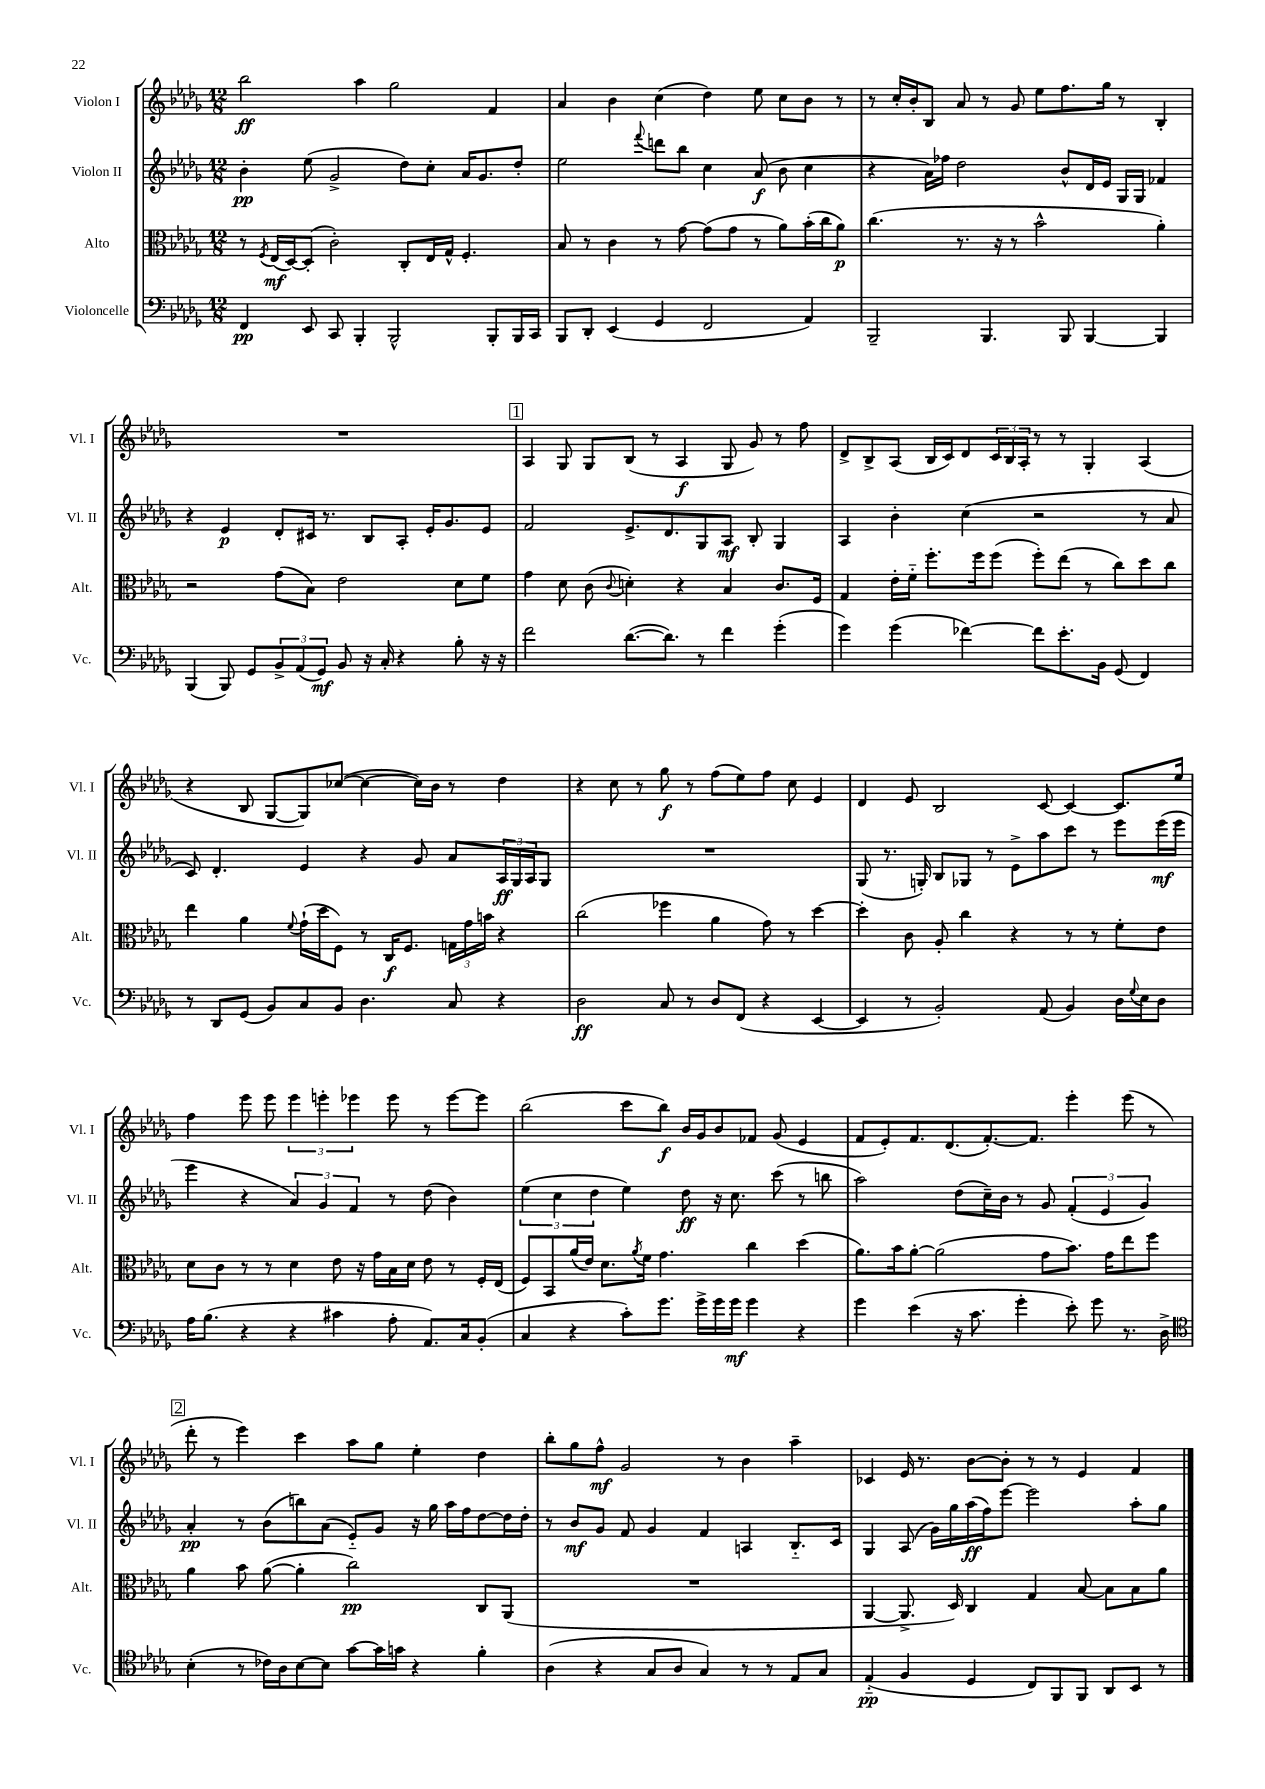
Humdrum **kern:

**kern	**kern	**kern	**kern
*staff4	*staff3	*staff2	*staff1
*clefF4	*clefC3	*clefG2	*clefG2
*k[b-e-a-d-g-]	*k[b-e-a-d-g-]	*k[b-e-a-d-g-]	*k[b-e-a-d-g-]
*M12/8	*M12/8	*M12/8	*M12/8
4FF	8r	4b-'	2bb-
.	8qF	.	.
.	(16E-	.	.
.	[16D-)	.	.
8EE-	(8D-']	(8ee-	.
8CC	2c')	2g-^	.
4BBB-'	.	.	4aa-
2BBB-^^	.	.	2gg-
.	8C'	8dd-)	.
.	16E-	8cc'	.
.	16G-^^	.	.
.	4.F'	16a-	.
.	.	8.g-	.
8BBB-'	.	.	4f
16BBB-	.	8dd-'	.
16CC	.	.	.
=	=	=	=
8BBB-	8B-	2ee-	4a-
8DD-'	8r	.	.
(4EE-	4c	.	4b-
.	.	8qqfff	.
4GG-	8r	8ddd	(4cc
.	[8g-	8bb-	.
2FF	(8g-]	4cc	4dd-)
.	8g-	.	.
.	8r	(8a-	8ee-
.	8a-)	8b-	8cc
4AA-)	(16b-'	4cc	8b-
.	16cc	.	.
.	8a-)	.	8r
=	=	=	=
2BBB-~	(4.cc	4r	8r
.	.	.	16cc'
.	.	.	16b-'
.	.	16a-)	8B-
.	.	16ff-	.
.	8.r	2dd-	8a-
4.BBB-	.	.	8r
.	16r	.	.
.	8r	.	8g-
.	2b-^^	.	8ee-
8BBB-	.	8b-^^	8.ff
[4BBB-	.	16d-	.
.	.	16e-	16gg-
.	.	16G-	8r
.	.	16G-	.
4BBB-]	4a-')	4f-	4B-'
=	=	=	=
(4BBB-	2r	4r	1.r
8BBB-)	.	4e-	.
8GG-	.	.	.
12BB-^	(8g-	8d-'	.
(12AA-	.	.	.
.	8B-)	16c#	.
12GG-)	.	.	.
.	.	8.r	.
8BB-	2e-	.	.
16r	.	8B-	.
16C'	.	.	.
4r	.	8A-'	.
.	.	16e-'	.
.	.	8.g-	.
8B-'	8d-	.	.
16r	8f	8e-	.
16r	.	.	.
=	=	=	=
2f	4g-	2f	4A-
.	8d-	.	8G-
.	(8c	.	8G-
.	8qqc	.	.
([8.d-	4d')	8.e-^	(8B-
.	.	.	8r
8.d-])	.	8.d-	.
.	4r	.	4A-
8r	.	8G-	.
4f	4B-	8A-	8G-
.	.	8B-'	8g-)
(4g-'	8.c	4G-	8r
.	.	.	8ff
.	16F	.	.
=	=	=	=
4g-)	4G-	4A-	8d-^
.	.	.	8B-^
(4g-	16e-'	4b-'	(8A-
.	16f'~	.	.
.	8.ff'	.	16B-
.	.	.	16c)
[4f-)	.	(4cc	8d-
.	16ff	.	.
.	(8ff	.	24c
.	.	.	24B-
.	.	.	24A-'
8f-]	8ff')	2r	8r
8.e-'	(8ee-	.	8r
.	8r	.	4G-'
16BB-	.	.	.
(8GG-	8cc)	.	.
4FF)	8dd-	8r	(4A-
.	8cc	8a-	.
=	=	=	=
8r	4ee-	8c)	4r
8DD-	.	4.d-'	.
(8GG-	4a-	.	8B-
8BB-)	.	.	[8G-
.	8qqf	.	.
8C	(16g-`	4e-	8G-])
.	16dd-	.	.
8BB-	8F)	.	([8cc-
4.D-	8r	4r	4cc-_
.	16C	.	.
.	8.F	.	.
.	.	8g-	16cc-])
.	.	.	16b-
8C	24G	8a-	8r
.	24g-	.	.
.	24b	.	.
4r	4r	24A-	4dd-
.	.	24G-	.
.	.	24A-	.
.	.	8G-	.
=	=	=	=
2D-	(2cc	1.r	4r
.	.	.	8cc
.	.	.	8r
8C	4ff-	.	8gg-
8r	.	.	8r
8D-	4a-	.	(8ff
(8FF	.	.	8ee-)
4r	8g-)	.	8ff
.	8r	.	8cc
[4EE-	[4dd-	.	4e-
=	=	=	=
4EE-]	4dd-']	(8G-	4d-
.	.	8.r	.
8r	8c	.	8e-
.	.	16G')	.
2BB-')	8A-'	8B-	2B-
.	4cc	8G-	.
.	.	8r	.
.	4r	8e-^	.
(8AA-	.	8aa-	[8c
4BB-)	8r	8ccc	4c_
.	8r	8r	.
16D-	8f'	8eee-	8.c]
8qqG-	.	.	.
16E-	.	.	.
8D-	8e-	(16eee-	.
.	.	16eee-	16ee-
=	=	=	=
16A-	8d-	4eee-	4ff
(8.B-	.	.	.
.	8c	.	.
4r	8r	4r	8eee-
.	8r	.	8eee-
4r	4d-	6a-)	6eee-
.	.	6g-	6eee'
4c#	8e-	.	.
.	.	6f	6eee-
.	16r	.	.
.	16g-	.	.
8A-'	16B-	8r	8eee-
.	16d-	.	.
8.AA-)	8e-	(8dd-	8r
.	8r	4b-)	[8eee-
16C	.	.	.
(8BB-'	16F'	.	8eee-]
.	(16E-	.	.
=	=	=	=
4C	8F)	(6ee-	(2bb-
.	8BB-	.	.
.	.	6cc	.
4r	(16a-	.	.
.	16e-)	.	.
.	.	6dd-	.
.	8.d-	.	.
8c')	.	4ee-)	8ccc
.	8qa-	.	.
.	16f	.	.
8.g-	4.g-	.	8bb-)
.	.	8dd-	16b-
16g-^	.	.	16g-
16g-	.	16r	8b-
16g-	.	8.cc	.
4g-	4cc	.	8f-
.	.	(8ccc	(8g-
4r	(4dd-	8r	4e-
.	.	8bb	.
=	=	=	=
4g-	8.a-)	2aa-)	8f
.	.	.	8e-')
.	16b-	.	.
(4e-	[8a-'	.	8.f
.	(2a-]	.	.
.	.	.	(8.d-
16r	.	(8dd-	.
8.c	.	.	.
.	.	16cc~)	[8.f')
.	.	16b-	.
4g-'	.	8r	.
.	.	.	8.f]
.	8g-	8g-	.
8e-')	8.b-)	(6f'	4eee-'
8g-	.	.	.
.	.	6e-	.
.	16g-	.	.
8.r	8ee-	.	(8eee-
.	.	6g-)	.
.	8ff	.	8r
16D-^	.	.	.
=	=	=	=
*clefC4	*	*	*
(4B-'	4a-	4a-'	8ddd-'
.	.	.	8r
8r	8b-	8r	4eee-)
16c-)	([8a-	(8b-	.
16A-	.	.	.
[8B-	4a-']	8bb)	4ccc
8B-]	.	(8a-	.
[8g-	2cc)	8e-'~)	8aa-
16g-]	.	8g-	8gg-
16g	.	.	.
4r	.	16r	4ee-'
.	.	16gg-	.
.	.	16aa-	.
.	.	16ff	.
4f'	8C	[8dd-	4dd-
.	(8AA-	16dd-]	.
.	.	16dd-'	.
=	=	=	=
(4A-	1.r	8r	8bb-'
.	.	8b-	8gg-
4r	.	8g-	8ff^^
.	.	8f	2g-
8G-	.	4g-	.
8A-	.	.	.
4G-)	.	4f	.
.	.	.	8r
8r	.	4A	4b-
8r	.	.	.
8E-	.	8.B-'~	4aa-~
8G-	.	.	.
.	.	16c	.
=	=	=	=
(4E-'~	[4AA-	4G-	4c-
4F	8.AA-^]	(8A-	16e-
.	.	.	8.r
.	.	16g-)	.
.	16D-)	16gg-	.
4D-	4C	(16aa-	[8b-
.	.	16ff)	.
.	.	[8eee-	8b-']
8C)	4G-	2eee-]	8r
8FF	.	.	8r
8FF	[8B-	.	4e-
8AA-	8B-]	.	.
8BB-	8B-	8aa-'	4f
8r	8a-	8gg-	.
==	==	==	==
*-	*-	*-	*-
